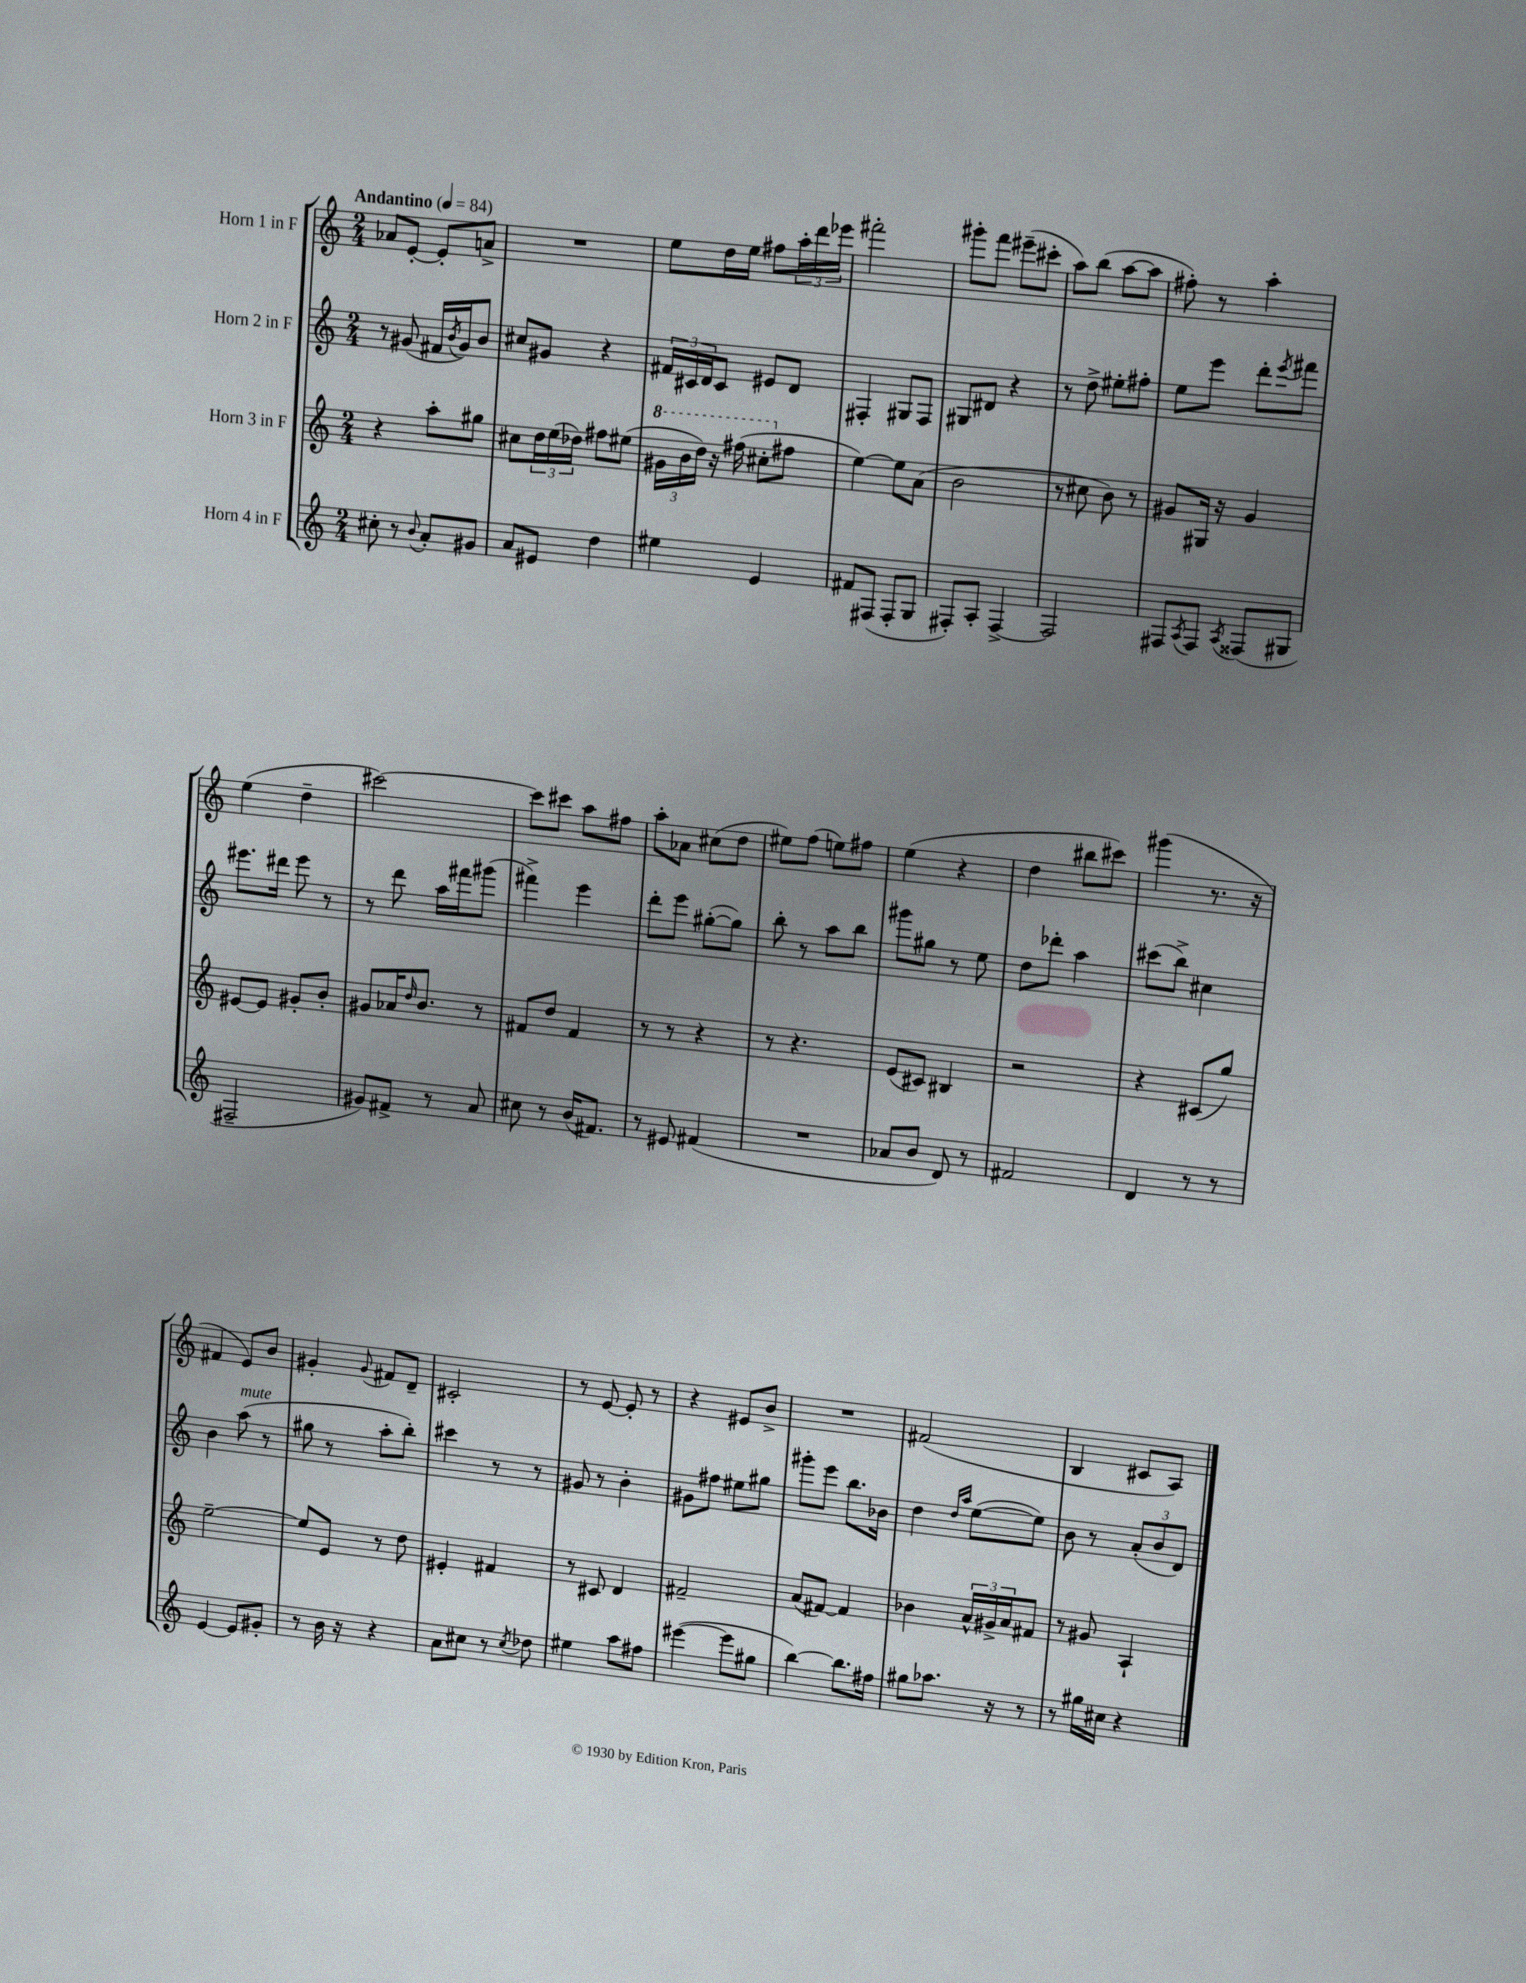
<<
\new StaffGroup <<
\new Staff = "s0" \with { instrumentName = "Horn 1 in F" } {
    \clef treble \key c \major \numericTimeSignature \time 2/4 \tempo "Andantino" 4 = 84
    aes'8 e'8~-. e'8-. a'8-> |
    R2 |
    e''8 d''16 e''16 fis''8 \tuplet 3/2 { a''16-. d'''16 ees'''16 } |
    fis'''2-. |
    gis'''8-. f'''8 eis'''8--( cis'''8-. |
    a''8) b''8( a''8~ a''8 |
    fis''8-.) r8 a''4-. |
    e''4( d''4-- |
    cis'''2~) |
    cis'''8 cis'''8 a''8 fis''8 |
    a''8-. aes'8 cis''8( d''8 |
    eis''8) f''8( e''8) fis''8 |
    e''4( r4 |
    d''4 bis''8 cis'''8) |
    gis'''4( r8. r16 |
    fis'4 e'8) b'8 |
    gis'4-. \appoggiatura { gis'8 } fis'8 d'8-- |
    cis'2-. |
    r8 e'8~ e'8-. r8 |
    r4 eis'8 b'8-> |
    R2 |
    fis'2( |
    b4 cis'8 a8) \bar "|." |
}
\new Staff = "s1" \with { instrumentName = "Horn 2 in F" } {
    \clef treble \key c \major \numericTimeSignature \time 2/4
    r8 gis'8( fis'16 \acciaccatura { b'8 } gis'16) b'8 |
    cis''8 gis'8 r4 |
    \tuplet 3/2 { fis'16 cis'16 d'16 } cis'8 eis'8 d'8 |
    fis4-. gis8 fis8 |
    gis8 dis'8 r4 |
    r8 d''8-> eis''8-. fis''8-. |
    e''8 e'''8 d'''8-. \acciaccatura { e'''8 } fis'''8 |
    eis'''8. dis'''16 eis'''8 r8 |
    r8 d'''8 a''16 fis'''16 gis'''8( |
    fis'''4->) e'''4 |
    d'''8-. e'''8 gis''8~-.( gis''8) |
    b''8-. r8 a''8 b''8 |
    gis'''8 gis''8 r8 e''8 |
    d''8 des'''8-. a''4 |
    cis'''8( b''8->) cis''4 |
    b'4 a''8^\markup { \italic "mute" }( r8 |
    gis''8 r8 a''8-. b''8-.) |
    cis'''4 r8 r8 |
    gis'8 r8 b'4-. |
    gis'8 fis''8 eis''8 gis''8 |
    gis'''8-. e'''8 b''8. bes'16 |
    d''4 \grace { d''16 a''16 } e''8~( e''8) |
    b'8 r8 \tuplet 3/2 { a'8-.( b'8 d'8) } \bar "|." |
}
\new Staff = "s2" \with { instrumentName = "Horn 3 in F" } {
    \clef treble \key c \major \numericTimeSignature \time 2/4
    r4 a''8-. gis''8 |
    cis''8 \tuplet 3/2 { d''16 e''16( des''16) } fis''8 eis''8( |
    \tuplet 3/2 { \ottava #1 gis''16 b''16 d'''16) } r16 fis'''16( cis'''8-. \ottava #0 fis''8 |
    e''4~) e''8 a'8( |
    b'2 |
    r8 cis''8 b'8) r8 |
    gis'8 gis16 r16 gis'4 |
    eis'8~ eis'8 gis'8-. b'8-. |
    gis'8 aes'16 \grace { d''16 } b'8. r8 |
    fis'8 d''8 fis'4 |
    r8 r8 r4 |
    r8 r4. |
    e'8( cis'8) bis4 |
    r2 |
    r4 cis'8( g''8) |
    e''2~-- |
    e''8 e'8 r8 d''8 |
    eis'4-. fis'4 |
    r8 cis'8 d'4 |
    fis'2-- |
    a'8( fis'8~) fis'4 |
    bes'4 \tuplet 3/2 { a'16-^ gis'16-> a'16 } fis'8 |
    r8 gis'8 a4-! \bar "|." |
}
\new Staff = "s3" \with { instrumentName = "Horn 4 in F" } {
    \clef treble \key c \major \numericTimeSignature \time 2/4
    cis''8-. r8 \appoggiatura { b'8 } a'8-. gis'8 |
    a'8 eis'8 d''4 |
    eis''4 e'4 |
    fis'8 fis8( fis8-. g8 |
    fis8-.) a8-. fis4~-> |
    fis2 |
    fis8 \acciaccatura { a8 } fis8 \acciaccatura { a8 } fisis8( gis8 |
    fis2-- |
    gis'8) fis'8-> r8 a'8 |
    cis''8 r8 b'16( fis'8.) |
    r8 eis'8 fis'4( |
    R2 |
    aes'8 b'8 d'8) r8 |
    fis'2 |
    d'4 r8 r8 |
    e'4~ e'8 gis'8-. |
    r8 b'16 r16 r4 |
    a'8 cis''8 r8 \acciaccatura { cis''8 } des''8 |
    eis''4 a''8 fis''8 |
    eis'''4~( eis'''8 gis''8 |
    b''4~) b''8. fis''16 |
    gis''8 aes''8. r16 r8 |
    r8 gis''16 cis''16 r4 \bar "|." |
}
>>
>>
\layout { \context { \Score \remove "Bar_number_engraver" } }
